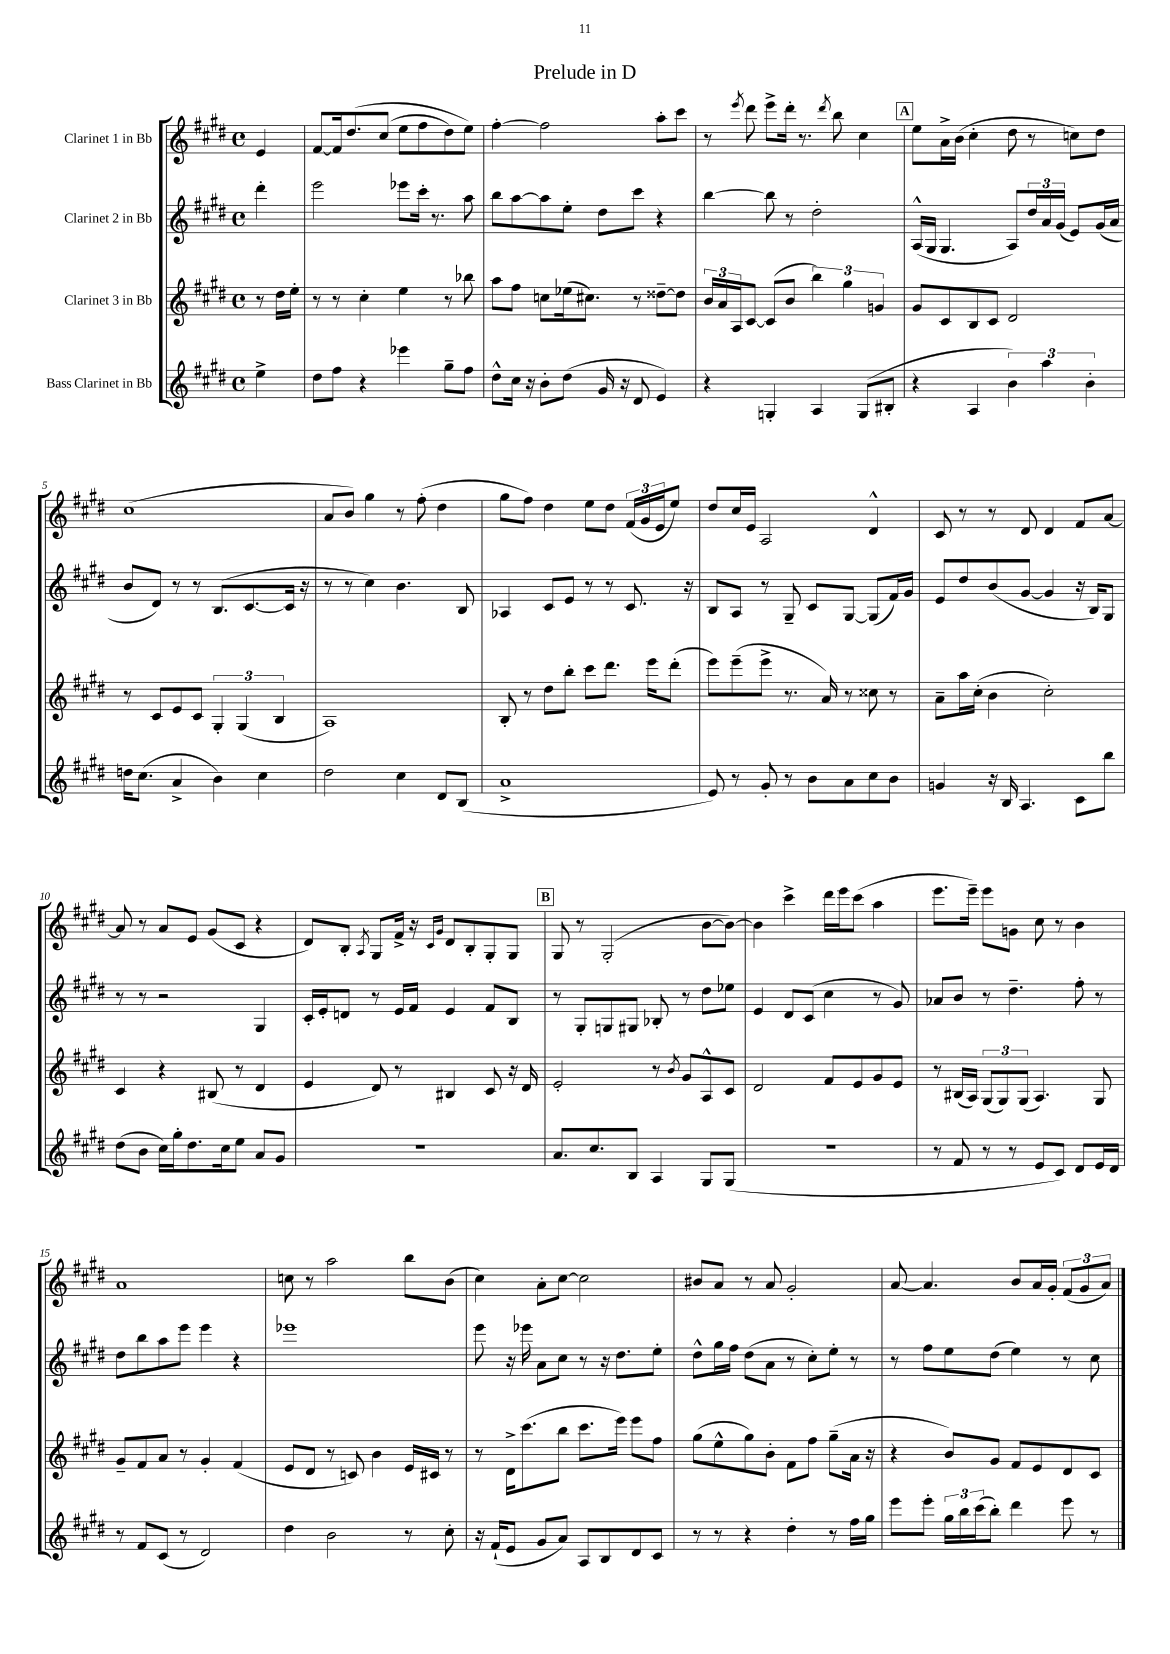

**kern	**kern	**kern	**kern
*part4	*part3	*part2	*part1
*staff4	*staff3	*staff2	*staff1
*I"Bass Clarinet in Bb	*I"Clarinet 3 in Bb	*I"Clarinet 2 in Bb	*I"Clarinet 1 in Bb
*clefG2	*clefG2	*clefG2	*clefG2
*k[f#c#g#d#]	*k[f#c#g#d#]	*k[f#c#g#d#]	*k[f#c#g#d#]
*M4/4	*M4/4	*M4/4	*M4/4
*met(c)	*met(c)	*met(c)	*met(c)
=	=	=	=
4ee^\	8r	4ddd#'\	4e/
.	16dd#\LL	.	.
.	16ee'\JJ	.	.
=1	=1	=1	=1
8dd#\L	8r	2eee\	[8f#/L
8ff#\J	8r	.	16f#/k]
.	.	.	(8.dd#/
4r	4cc#'\	.	.
.	.	.	(8cc#/J
4eee-X\	4ee\	8eee-X\L	8ee\L
.	.	16ccc#'\Jk	8ff#\
.	.	8.r	.
8gg#~\L	8r	.	8dd#\)
8ff#\J	8bb-X\	8aa\	8ee\J)
=2	=2	=2	=2
8dd#^^\L	8aa\L	8bb\L	[4ff#'\
16cc#\Jk	8ff#\J	[8aa\	.
16r	.	.	.
8b'\L	8ccn\L	8aa\]	2ff#\]
(8dd#\J	(16ee-X\k	8ee'\J	.
.	8.cc#X\J)	.	.
16g#/	.	8dd#\L	.
16r	.	.	.
8d#/	8r	8ccc#\J	.
4e/)	[8dd##X~\L	4r	8aa'\L
.	8dd##\J]	.	8ccc#\J
=3	=3	=3	=3
4r	24b/LL	[4bb\	8r
.	24a/	.	.
.	24A/J	.	.
.	.	.	8qeee/
.	[8c#/J	.	8ddd#\
4Gn'/	(8c#/L]	8bb\]	8eee^\L
.	8b/J	8r	16ddd#'\Jk
.	.	.	8.r
4A/	6bb\)	2dd#'\	.
.	.	.	8qddd#/
.	.	.	8bb\
.	6gg#\	.	.
(8G/L	.	.	4cc#\
.	6gn/	.	.
8B#X'/J	.	.	.
!!LO:REH:place=s1:t=A
=4	=4	=4	=4
4r	8g#/L	(16A^^/LL	8ee\L
.	.	16G#/JJ	.
.	8c#/	4.G#/	16a^\L
.	.	.	(16b\JJ
4A/	8B/	.	4cc#'\
.	8c#/J	.	.
6b\)	2d#/	8A/L)	8dd#\
.	.	24dd#/L	8r
6aa\	.	24a/	.
.	.	(24g#/JJ	.
.	.	8e/L)	8ccn\L)
6b'\	.	.	.
.	.	(16g#/L	8dd#\J
.	.	16a/JJ	.
!!LO:LB:g=z
=5	=5	=5	=5
16ddn\KL	8r	8b/L	(1cc#
(8.cc#\J	.	.	.
.	8c#/L	8d#/J)	.
4a^/	8e/	8r	.
.	8c#/J	8r	.
4b\)	6G#'/	(8.B/L	.
.	(6G#/	.	.
.	.	[8.c#/	.
4cc#\	.	.	.
.	6B/	.	.
.	.	16c#/Jk]	.
.	.	16r	.
=6	=6	=6	=6
2dd#\	1A)	8r	8a/L
.	.	8r	8b/J)
.	.	4cc#\)	4gg#\
4cc#\	.	4.b\	8r
.	.	.	(8ff#'\
8d#/L	.	.	4dd#\
(8B/J	.	8B/	.
=7	=7	=7	=7
1a^	8B'/	4A-X/	8gg#\L
.	8r	.	8ff#\J)
.	8dd#\L	8c#/L	4dd#\
.	8bb'\J	8e/J	.
.	8ccc#\L	8r	8ee\L
.	8.ddd#\J	8r	8dd#\J
.	.	8.c#/	(24f#/LL
.	.	.	24g#/
.	16eee\KL	.	.
.	.	.	24e/J
.	(8ddd#'\J	.	8ee/J)
.	.	16r	.
=8	=8	=8	=8
8e/)	8eee\L)	8B/L	8dd#/L
8r	(8eee~\	8A/J	16cc#/L
.	.	.	16e/JJ
8g#'/	8eee^\J	8r	2A/
8r	8.r	8G#~/	.
8b\L	.	8c#/L	.
.	16a/)	.	.
8a\	8r	[8G#/J	.
8cc#\	8cc##X\	(8G#/L]	4d#^^/
8b\J	8r	16f#/L)	.
.	.	16g#/JJ	.
=9	=9	=9	=9
4gn/	8a~\L	8e/L	8c#/
.	16aa\L	8dd#/	8r
.	(16cc#'\JJ	.	.
16r	4b\	(8b/	8r
16B/	.	.	.
4.A/	.	[8g#/J	8d#/
.	2cc#'\)	4g#/]	4d#/
8c#\L	.	16r	8f#/L
.	.	16B/KL)	.
8bb\J	.	8G#/J	[8a/J
!!LO:LB:g=z
=10	=10	=10	=10
(8dd#\L	4c#/	8r	8a/]
8b\J	.	8r	8r
16cc#\LL)	4r	2r	8a/L
16gg#'\J	.	.	.
8.dd#\	.	.	8e/J
.	(8B#X/	.	(8g#/L
16cc#\k	.	.	.
8ee\J	8r	.	8c#/J
8a/L	4d#/	4G#/	4r
8g#/J	.	.	.
=11	=11	=11	=11
1r	4e/	16c#'/LL	8d#/L)
.	.	16e'/J	.
.	.	8dn/J	8B'/J
.	.	.	8qA/
.	8d#/)	8r	8G#/L
.	8r	16e/LL	16f#^/Jk
.	.	16f#/JJ	16r
.	.	.	16qqc#/LL
.	.	.	16qqg#/JJ
.	4B#X/	4e/	8d#/L
.	.	.	8B'/
.	8c#/	8f#/L	8G#'/
.	16r	8B/J	8G#/J
.	16d#/	.	.
!!LO:REH:place=s1:t=B
=12	=12	=12	=12
8.a/L	2e'/	8r	8G#/
.	.	8G#'/L	8r
8.cc#/	.	.	.
.	.	8Gn/	(2G#'/
8B/J	.	8G#X/J	.
4A/	8r	8B-X'/	.
.	8qb/	.	.
.	8g#/L	8r	.
8G#/L	8A^^/	8dd#\L	[8b\L
(8G#/J	8c#/J	8ee-X\J	8b\J_)
=13	=13	=13	=13
1r	2d#/	4e/	4b\]
.	.	8d#/L	4ccc#^\
.	.	(8c#/J	.
.	8f#/L	4cc#\	16ddd#\LL
.	.	.	16eee\J
.	8e/	.	(8ccc#\J
.	8g#/	8r	4aa\
.	8e/J	8g#/)	.
=14	=14	=14	=14
8r	8r	8a-X/L	8.eee\L
8f#/	(16B#X/LL	8b/J	.
.	16A/JJ)	.	16eee~\Jk)
8r	(12G#/L	8r	8eee\L
.	12G#/)	.	.
8r	.	4.dd#~\	8gn\J
.	(12G#/J	.	.
8e/L	4.A/)	.	8cc#\
8c#/J)	.	.	8r
8d#/L	.	8ff#'\	4b\
16e/L	8G#/	8r	.
16d#/JJ	.	.	.
!!LO:LB:g=z
=15	=15	=15	=15
8r	8g#~/L	8dd#\L	1a
8f#/L	8f#/	8bb\	.
(8c#/J	8a/J	8aa\	.
8r	8r	8eee\J	.
2d#/)	4g#'/	4eee\	.
.	(4f#/	4r	.
=16	=16	=16	=16
4dd#\	8e/L	1eee-X	8ccn\
.	8d#/J	.	8r
2b\	8r	.	2aa\
.	8cn/)	.	.
.	4b\	.	.
8r	16e/LL	.	8bb\L
.	16c#X/JJ	.	.
8cc#'\	8r	.	(8b\J
=17	=17	=17	=17
16r	8r	8eee\	4cc#\)
(16f#`/KL	.	.	.
8e/J	16d#^\KL	16r	.
.	(8.ccc#\	16eee-X\	.
8g#/L	.	8a\L	8a'\L
8a/J)	8bb\J	8cc#\J	[8cc#\J
8A/L	8.ccc#\L	8r	2cc#\]
8B/	.	16r	.
.	16eee\Jk)	8.dd#\L	.
8d#/	8eee\L	.	.
8c#/J	8ff#\J	8ee'\J	.
=18	=18	=18	=18
8r	(8gg#\L	8dd#^^\L	8b#X/L
8r	8ee^^\	16gg#\L	8a/J
.	.	16ff#\JJ	.
4r	8gg#\)	(8dd#\L	8r
.	8b'\J	8a\J	8a/
4dd#'\	8f#\L	8r	2g#'/
.	8ff#\J	8cc#'\L)	.
8r	(8gg#~\L	8ee'\J	.
16ff#\LL	16a\Jk	8r	.
16gg#\JJ	16r	.	.
=19	=19	=19	=19
8eee\L	4r	8r	[8a/
8eee'\J	.	8ff#\L	4.a/]
24gg#\LL	8b/L)	8ee\	.
24bb\	.	.	.
(24ccc#\J	.	.	.
8bb'\J)	8g#/J	(8dd#\J	.
4ddd#\	8f#/L	4ee\)	8b/L
.	8e/	.	16a/L
.	.	.	16g#'/JJ
8eee\	8d#/	8r	(12f#/L
.	.	.	12g#/
8r	8c#/J	8cc#\	.
.	.	.	12a/J)
==	==	==	==
*-	*-	*-	*-
